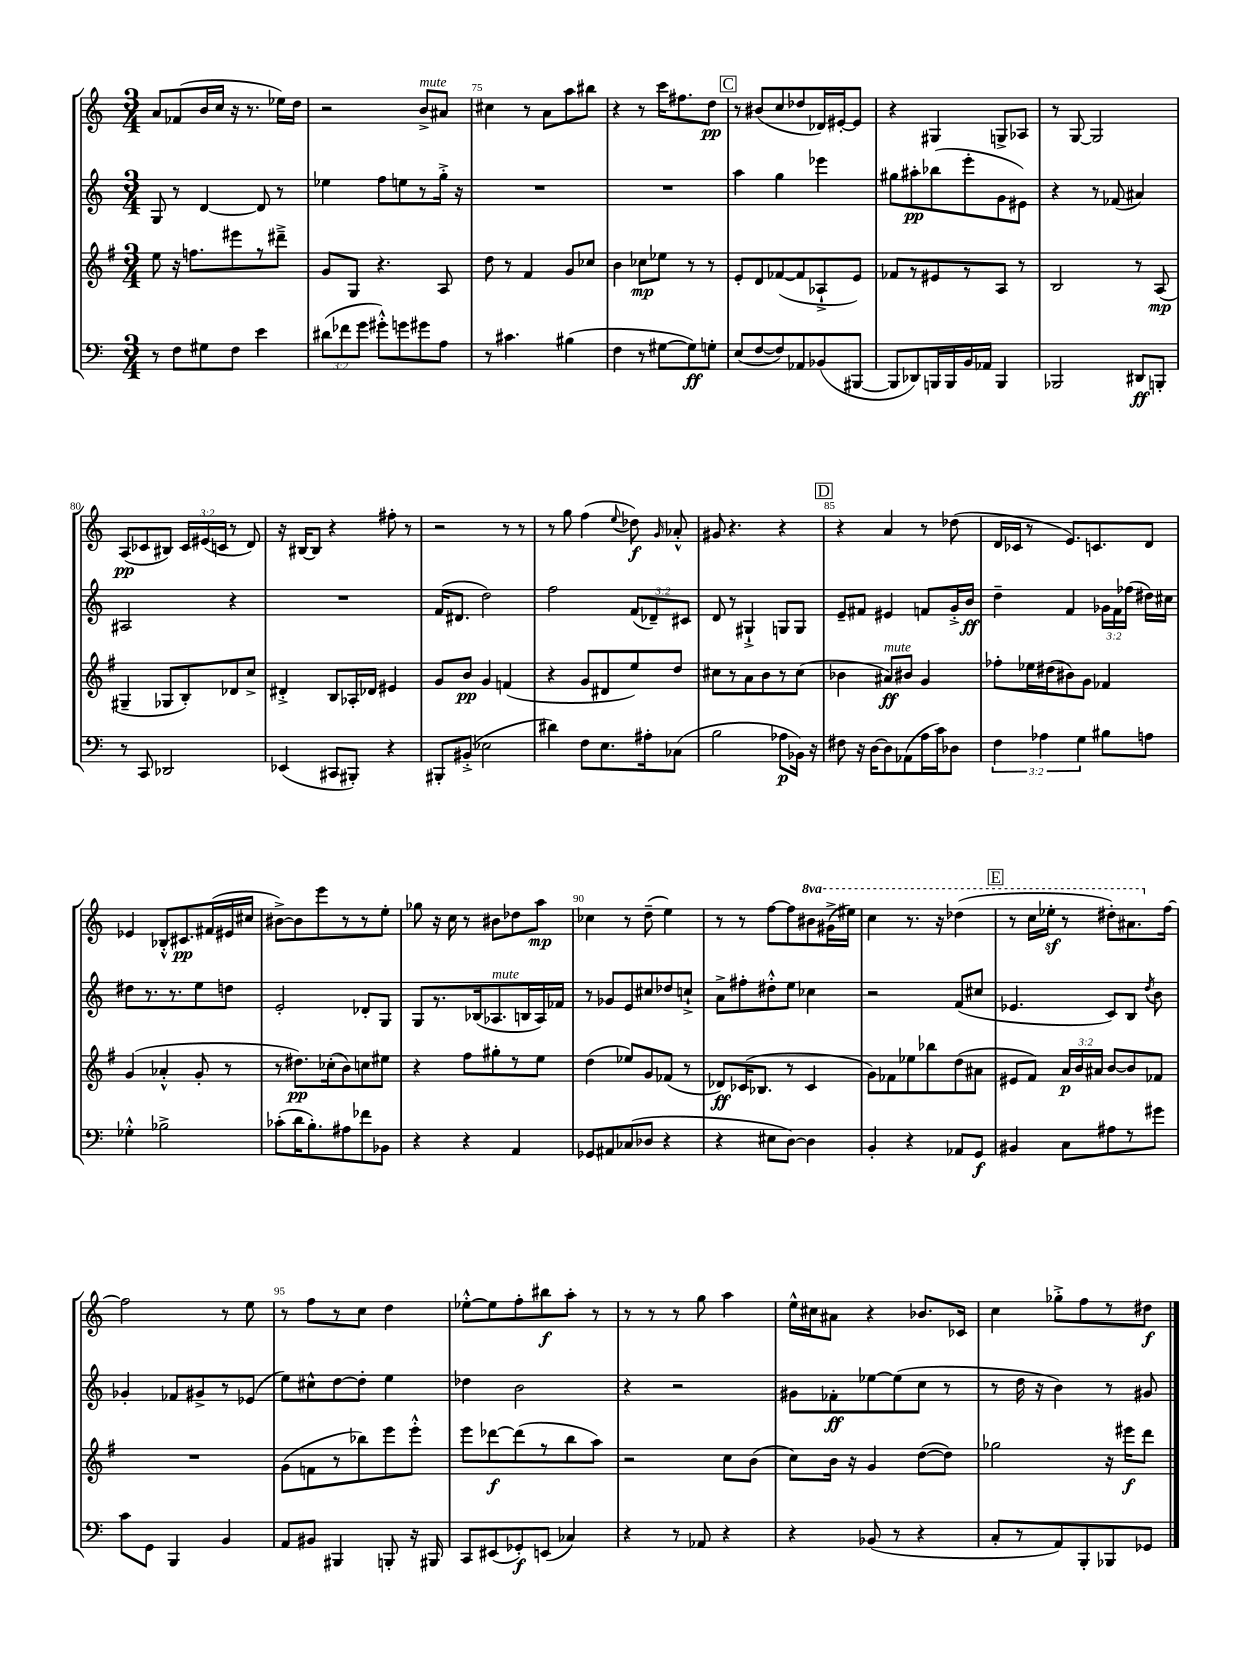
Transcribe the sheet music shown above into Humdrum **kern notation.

**kern	**kern	**kern	**kern
*staff4	*staff3	*staff2	*staff1
*clefF4	*clefG2	*clefG2	*clefG2
*k[]	*k[f#]	*k[]	*k[]
*M3/4	*M3/4	*M3/4	*M3/4
8r	8ee	8G	8a
8F	16r	8r	(8f-
.	8.ff	.	.
8G#	.	[4d	16b
.	.	.	16cc
8F	8eee#	.	16r
.	.	.	8.r
4e	8r	8d]	.
.	8ddd#~^	8r	16ee-)
.	.	.	16dd
=	=	=	=
(12d#	8g	4ee-	2r
12f-	.	.	.
.	8G	.	.
12g	.	.	.
8g#'^^)	4.r	8ff	.
8g	.	8ee	.
8g#	.	8r	8b^
8A	8A	16gg'^	8a#
.	.	16r	.
=	=	=	=
8r	8dd	2.r	4cc#
4.c#	8r	.	.
.	4f#	.	8r
.	.	.	8a
(4B#	8g	.	8aa
.	8cc-	.	8bb#
=	=	=	=
4F	4b	2.r	4r
8r	8cc-	.	8r
[8G#	8ee-	.	16ccc
.	.	.	8.ff#
8G#])	8r	.	.
8G'	8r	.	8dd
=	=	=	=
(8E	8e'	4aa	8r
[8F	8d	.	(8b#
8F])	([8f-	4gg	8cc
8AA-	8f-]	.	8dd-
(8BB-	8A-`^	4eee-	16d-)
.	.	.	[16e#'
[8BBB#	8e)	.	8e#]
=	=	=	=
8BBB#]	8f-	8gg#	4r
8DD-)	8r	8aa#'	.
16BBB	8e#	(8bb-	4G#
16BBB	.	.	.
16BB	8r	8eee'	.
16AA-	.	.	.
4BBB	8A	8g	8G^
.	8r	8e#)	8A-
=	=	=	=
2BBB-	2B	4r	8r
.	.	.	[8G
.	.	8r	2G]
.	.	(8f-	.
8DD#	8r	4a#)	.
8BBB'	(8A	.	.
=	=	=	=
8r	4G#~	2A#	(8A
8CC	.	.	8c-
2DD-	8G-	.	8B#)
.	8B')	.	24c-
.	.	.	(24e#
.	.	.	24c
.	8d-	4r	8r
.	8cc^	.	8d)
=	=	=	=
(4EE-	4d#'^	2.r	16r
.	.	.	[16B#
.	.	.	8B#]
8CC#	8B	.	4r
8BBB#')	16A-'	.	.
.	16d-	.	.
4r	4e#	.	8ff#'
.	.	.	8r
=	=	=	=
8BBB#'	8g	(16f	2r
.	.	8.d#	.
(8BB#'^	8b	.	.
2E-	4g	2dd)	.
.	(4f	.	8r
.	.	.	8r
=	=	=	=
4d#)	4r	2ff	8r
.	.	.	8gg
8F	8g	.	(4ff
8.E	8d#	.	.
.	.	.	8qqee
.	8ee)	(12f	8dd-)
16A#'	.	.	.
.	.	12d-~)	.
.	.	.	16qqg
(8C-	8dd	.	8a-'^^
.	.	12c#	.
=	=	=	=
2B	8cc#	8d	8g#
.	8r	8r	4.r
.	8a	4G#`^	.
.	8b	.	.
8A-	8r	8G	4r
16BB-)	(8cc#	8G	.
16r	.	.	.
=	=	=	=
8F#	4b-	8e~	4r
16r	.	8f#	.
[16D	.	.	.
8D]	8a#)	4e#	4a
(8AA-	8b#	.	.
16A	4g	8f	8r
16c)	.	.	.
8D-	.	16g'^	(8dd-
.	.	16b	.
=	=	=	=
6F	8ff-'	4dd~	16d
.	.	.	16c-
.	16ee-	.	8r
6A-	.	.	.
.	(16dd#	.	.
.	8b#)	4f	8.e)
6G	.	.	.
.	8g	.	.
.	.	.	8.c
8B#	4f-	24g-	.
.	.	24f	.
.	.	(24ff-	.
8A	.	16dd#)	8d
.	.	16cc#	.
=	=	=	=
4G-'^^	(4g	8dd#	4e-
.	.	8.r	.
2B-^	4a-'^^	.	8B-'^^
.	.	8.r	.
.	.	.	8.c#
.	8g'	8ee	.
.	.	.	(16f#
.	8r	8dd	16e#
.	.	.	16cc#
=	=	=	=
(8c-'	8r	2e'	[8b#^)
16d	8.dd#)	.	8b#]
8.B')	.	.	.
.	.	.	8eee
.	(16cc-'	.	.
8A#	8b)	.	8r
8f-	8cc	8d-'	8r
8BB-	8ee#	8G	8ee'
=	=	=	=
4r	4r	8G	8gg-
.	.	8.r	16r
.	.	.	16cc
4r	8ff#	.	8r
.	.	(16B-	.
.	8gg#'	8.A-	8b#
4AA	8r	.	8dd-
.	.	16B	.
.	8ee	16A-)	8aa
.	.	16f-	.
=	=	=	=
8GG-	(4dd	8r	4cc-
8AA#	.	8g-	.
(8C-	8ee-)	8e	8r
8D-	8g	8cc#	(8dd~
4r	(8f-	8dd-	4ee)
.	8r	8cc`^	.
=	=	=	=
4r	8d-)	8a^	8r
.	(16c-	8ff#'	8r
.	8.B-	.	.
8E#	.	8dd#'^^	[8ff
[8D)	8r	8ee	8ff]
4D]	4c-	4cc-	8bb#
.	.	.	(16gg#^
.	.	.	16eee#)
=	=	=	=
4BB'	8g)	2r	4ccc
.	8f-	.	.
4r	8ee-	.	8.r
.	8bb-	.	.
.	.	.	16r
8AA-	(8dd	(8f	(4ddd-
8GG	8a#	8cc#	.
=	=	=	=
4BB#	8e#	4.e-	8r
.	8f#)	.	16ccc
.	.	.	16eee-'
8C	24a	.	8r
.	24b	.	.
.	24a#	.	.
8A#	[8b	8c)	8ddd#')
8r	8b]	8B	8.aa#
.	.	8qdd	.
8g#	8f-	8b	.
.	.	.	[16ff
=	=	=	=
8c	2.r	4g-'	2ff]
8GG	.	.	.
4BBB	.	8f-	.
.	.	8g#^	.
4BB	.	8r	8r
.	.	(8e-	8ee
=	=	=	=
8AA	(8g	8ee)	8r
8BB#	8f	8cc#^^	8ff
4BBB#	8r	[8dd	8r
.	8bb-)	8dd']	8cc
8BBB'	8eee	4ee	4dd
16r	8eee'^^	.	.
16BBB#	.	.	.
=	=	=	=
8CC	8eee	4dd-	[8ee-'^^
(8EE#	[8ddd-	.	8ee-]
8GG-')	(8ddd-]	2b	8ff'
(8EE	8r	.	8bb#
4C-)	8bb	.	8aa'
.	8aa)	.	8r
=	=	=	=
4r	2r	4r	8r
.	.	.	8r
8r	.	2r	8r
8AA-	.	.	8gg
4r	8cc	.	4aa
.	(8b	.	.
=	=	=	=
4r	8cc)	8g#	16ee^^
.	.	.	16cc#
.	16b	8f-'	8a#
.	16r	.	.
(8BB-	4g	[8ee-	4r
8r	.	(8ee-]	.
4r	([8dd	8cc	8.b-
.	8dd])	8r	.
.	.	.	16c-
=	=	=	=
8C'	2gg-	8r	4cc
8r	.	16dd	.
.	.	16r	.
8AA)	.	4b)	8gg-'^
8BBB'	.	.	8ff
8BBB-	16r	8r	8r
.	16eee#	.	.
8GG-	8ddd	8g#	8dd#
==	==	==	==
*-	*-	*-	*-
